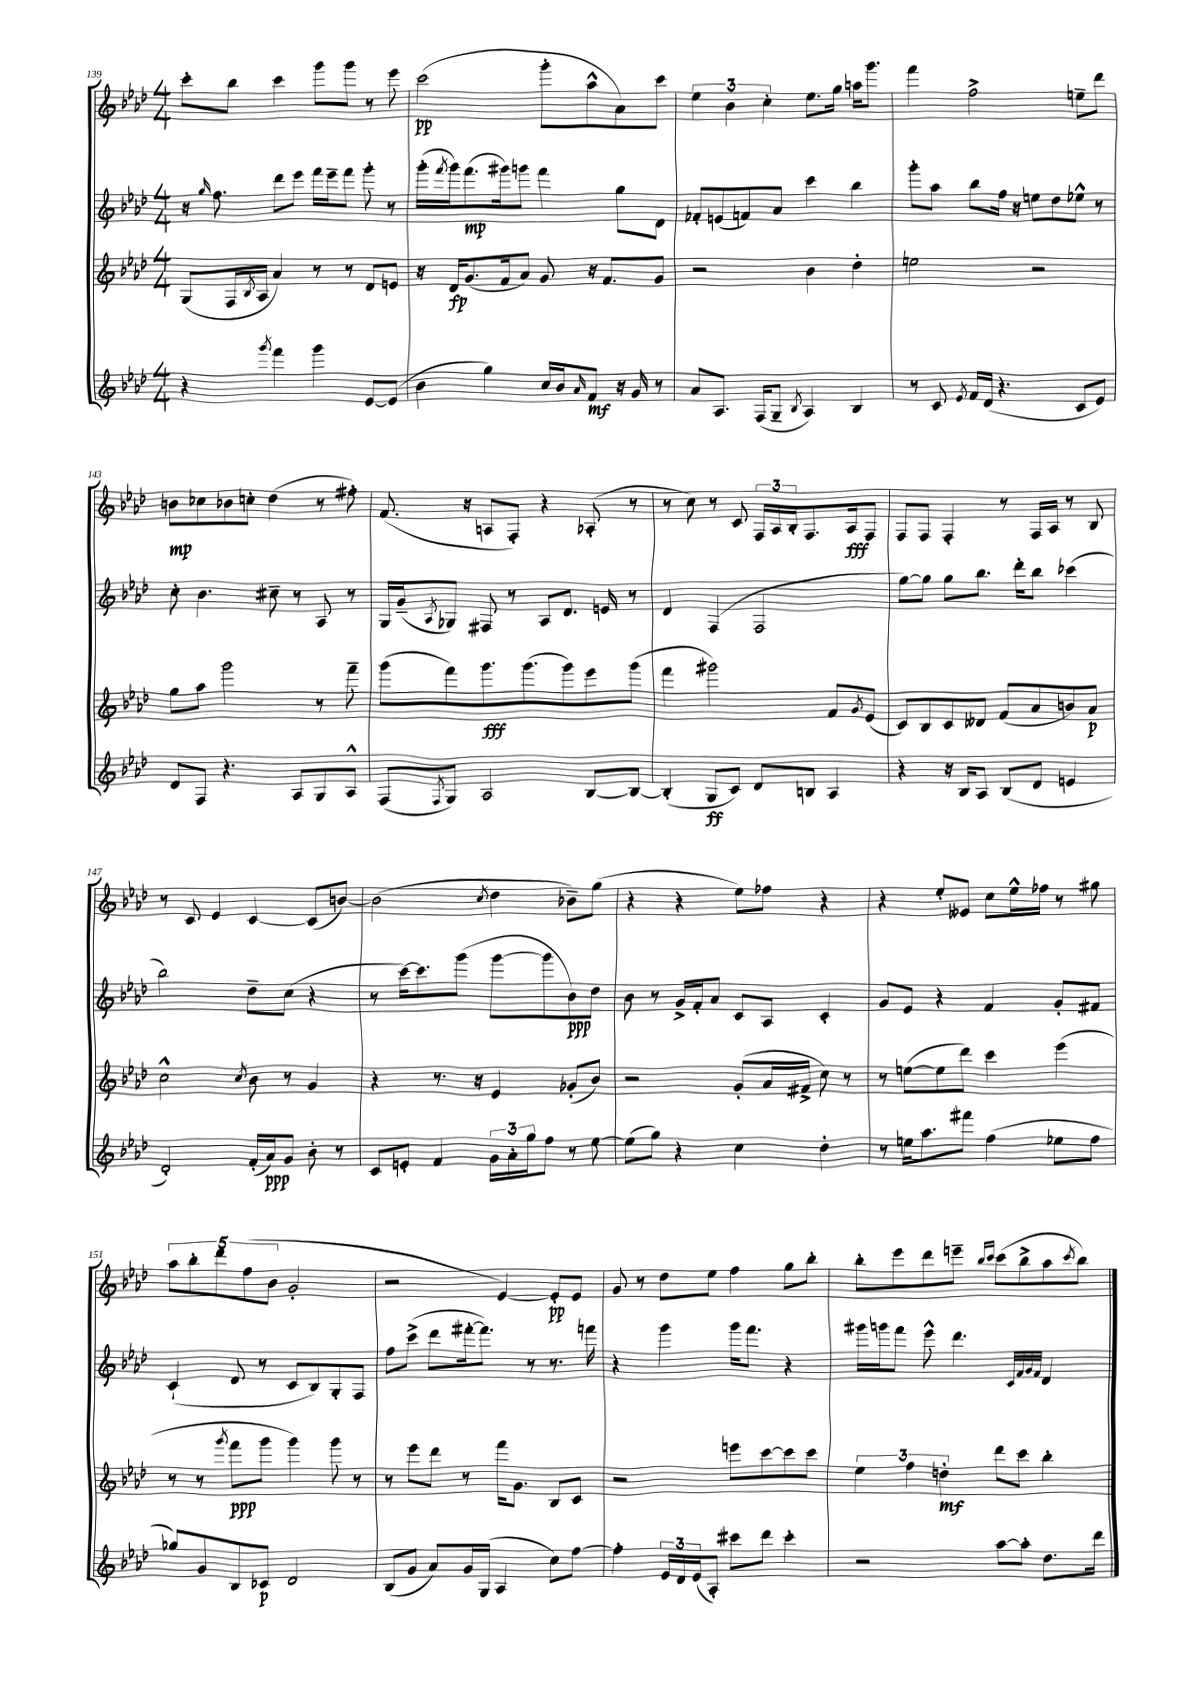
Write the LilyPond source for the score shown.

<<
\new StaffGroup <<
\new Staff = "s0" {
    \clef treble \key aes \major \numericTimeSignature \time 4/4
    c'''8-. bes''8 c'''4 g'''8 g'''8 r8 ees'''8 |
    c'''2\pp( g'''8-. aes''8-^ aes'8) c'''8 |
    \tuplet 3/2 { ees''4 bes'4 c''4-. } ees''8. g''16 a''16 g'''8. |
    f'''4 f''2-> e''8-- des'''8 |
    b'8\mp ces''8 bes'8 c''8-. des''4( r8 fis''8-.) |
    f'8.( r16 a8 f8-.) r4 aes8-.( r8 |
    r8 c''8) r8 c'8 \tuplet 3/2 { f16 aes16 bes16-. } f8. aes16\fff f8 |
    f8 f8 f4-. r8 f16 aes16 r8 bes8 |
    r8 c'8 ees'4 c'4~ c'8( b'8~) |
    b'2( \acciaccatura { c''8 } des''4 bes'8--) g''8( |
    r4 r4 ees''8) fes''8 r4 |
    r4 ees''8-. eeses'8 c''8 ees''16-^ fes''16 r8 gis''8 |
    \tuplet 5/4 { aes''8 bes''8-. des'''8 f''8( bes'8 } g'2-. |
    r2 ees'4~) ees'8-.\pp ees'8 |
    g'8 r8 des''8 ees''8 f''4 g''8 bes''8-. |
    bes''8-. ees'''8 des'''8 e'''8-- \grace { bes''16 c'''16 } c'''8( bes''8-> aes''8 \acciaccatura { c'''8 } bes''8) \bar "|." |
}
\new Staff = "s1" {
    \clef treble \key aes \major \numericTimeSignature \time 4/4
    r16 \grace { g''16 } f''8. des'''8 ees'''8 f'''16 ees'''16-- f'''8 g'''8-. r8 |
    g'''16-.( \acciaccatura { f'''8 } g'''16) f'''8.\mp( gis'''16) g'''8 f'''4 g''8 des'8 |
    fes'8-. e'8( f'8) aes'8 c'''4 bes''4 |
    g'''8-. aes''8 bes''8 f''16 r16 e''8 des''8 ees''8-^ r8 |
    c''8-. bes'4. cis''8-- r8 aes8 r8 |
    g16 g'16--( \acciaccatura { aes8 } ges8) fis8 r8 aes8 des'8. e'16 r8 |
    des'4 f4( f2 |
    g''8~) g''8 g''8 bes''8. des'''16-. bes''8 ces'''4( |
    bes''2) des''8-- c''8( r4 |
    r8 c'''16~) c'''8. g'''8( g'''8~ g'''8 bes'8\ppp) des''8 |
    bes'8 r8 g'16-> f'16-. aes'8 c'8 aes8 c'4-. |
    g'8 ees'8 r4 f'4 g'8-. fis'8 |
    c'4-!( des'8 r8 c'8 bes8) g8-. f8 |
    f''8 c'''8->( des'''8 fis'''16~-. fis'''8.) r8 r8. f'''16 |
    r4 g'''4 g'''16 f'''8. r4 |
    gis'''16 g'''16 f'''8 ees'''8-^ des'''4. \grace { c'32 f'32 g'32 f'32 } des'4 \bar "|." |
}
\new Staff = "s2" {
    \clef treble \key aes \major \numericTimeSignature \time 4/4
    g8( f16 \acciaccatura { bes8 } aes16 aes'4) r8 r8 des'8 e'8 |
    r16 des'16\fp g'8.( f'16 aes'8) g'8 r16 f'8. g'8 |
    r2 bes'4 des''4-. |
    e''2 r2 |
    g''8 aes''8 g'''2 r8 f'''8-- |
    g'''8( f'''8) g'''8.\fff g'''8.( g'''8) ees'''8 g'''8( |
    f'''4 gis'''2) f'8 \acciaccatura { g'8 } ees'8( |
    c'8) bes8 c'8 deses'8 f'8( aes'8 b'8) aes'8\p |
    c''2-^ \acciaccatura { c''8 } bes'8 r8 g'4 |
    r4 r8. r16 ees'4 ges'8-.( bes'8) |
    r2 g'8-.( aes'16 fis'16-> c''8) r8 |
    r8 e''8~( e''8 des'''8) c'''4 ees'''4( |
    r8 r8 \acciaccatura { g'''8 } f'''8\ppp g'''8 g'''4) g'''8 r8 |
    r8 ees'''8 des'''8 r8 f'''16 g'8. bes8 c'8 |
    r2 e'''8 c'''8~ c'''8 c'''8 |
    \tuplet 3/2 { ees''4 f''4 d''4-.\mf } des'''8 c'''8 bes''4-. \bar "|." |
}
\new Staff = "s3" {
    \clef treble \key aes \major \numericTimeSignature \time 4/4
    r4 \acciaccatura { g'''8 } f'''4 g'''4 ees'8~ ees'8( |
    bes'4 g''4) c''16 bes'16 \grace { aes'16 } f'8\mf r16 g'16 r8 |
    aes'8 aes8. f16( g8-- \acciaccatura { bes8 } aes4) bes4 |
    r8 c'8 \acciaccatura { ees'8 } f'16 des'16( r4. c'8 ees'8) |
    des'8 f8 r4. aes8 g8 aes8-^ |
    f8( \acciaccatura { f8 } g8) aes2 bes8~ bes8~ |
    bes4-.( g8\ff c'8) des'8 b8 aes4 |
    r4 r16 bes16 aes8 bes8( des'8 e'4 |
    des'2-.) f'16-.( aes'16\ppp) g'8 bes'8-. r8 |
    c'8 e'8-. f'4 \tuplet 3/2 { g'16 aes'16-. g''16 } f''8 r8 ees''8~ |
    ees''8( g''8) r4 c''4 des''4-. |
    r8 e''16 aes''8. fis'''8 f''4( ees''8 f''8 |
    ges''8) g'8 bes8 ces'8\p des'2 |
    bes8( g'8 aes'8) g'16 g16( aes4 c''8) f''8~ |
    f''4-. \tuplet 3/2 { ees'16 des'16 ees'16( } aes8-.) cis'''8 des'''8 cis'''4-. |
    r2 aes''8~ aes''8-. des''8. des'''16 \bar "|." |
}
>>
>>
\layout { \context { \Score currentBarNumber = #139 } }
